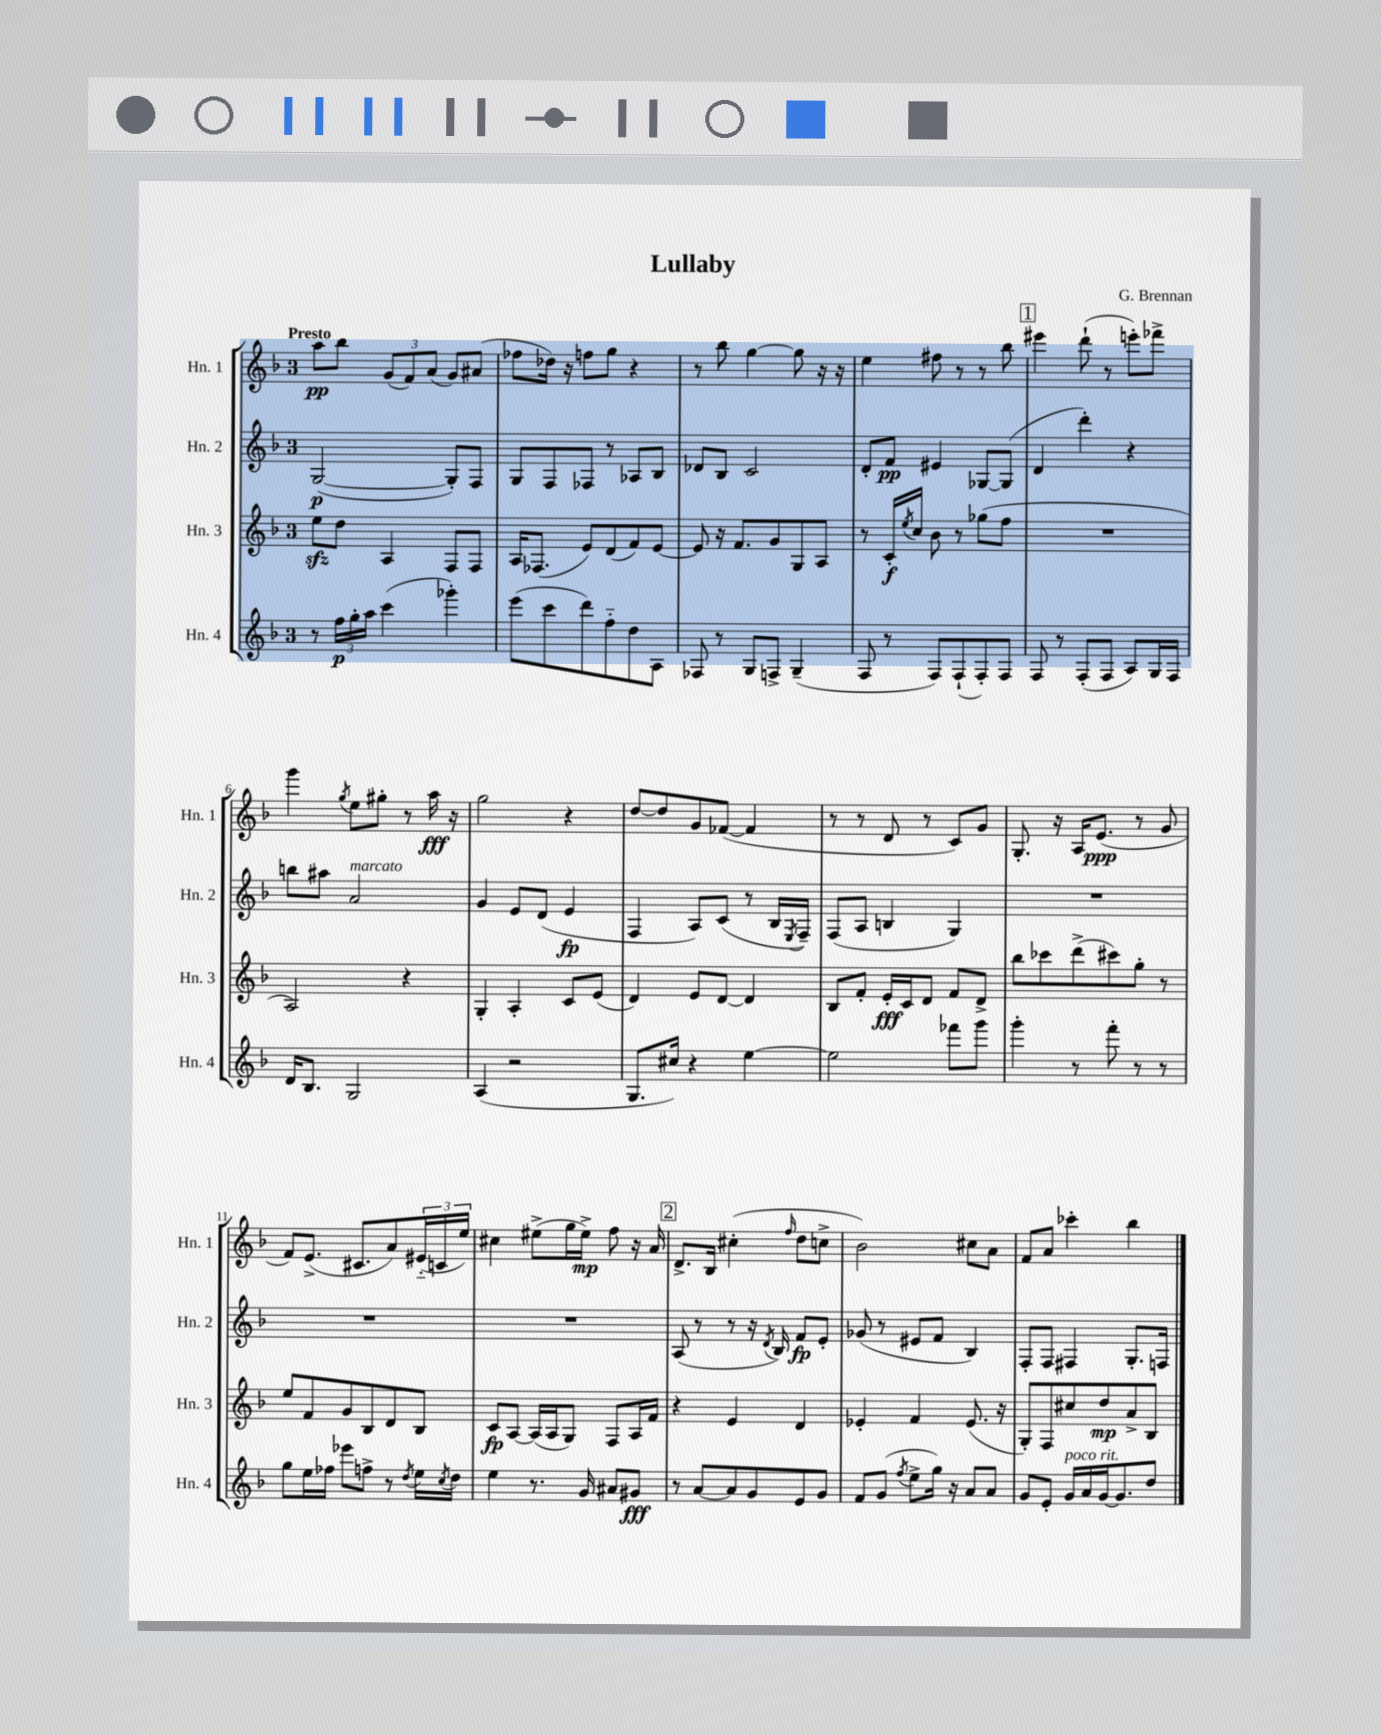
\header { title = "Lullaby" composer = "G. Brennan" }
<<
\new StaffGroup <<
\new Staff = "s0" \with { instrumentName = "Hn. 1" shortInstrumentName = "Hn. 1" } {
    \clef treble \key f \major \once \override Staff.TimeSignature.style = #'single-digit \time 3/4 \tempo "Presto"
    a''8\pp bes''8 \tuplet 3/2 { g'8( f'8) a'8( } g'8) ais'8( |
    fes''8 des''16) r16 f''8 g''8 r4 |
    r8 bes''8 g''4~ g''8 r16 r16 |
    e''4 fis''8 r8 r8 bes''8 |
    \mark \markup { \box "1" } eis'''4 d'''8-!( r8 e'''8-.) fes'''8-> |
    g'''4 \acciaccatura { g''8 } e''8 gis''8-. r8 a''16\fff r16 |
    g''2 r4 |
    d''8~ d''8 g'8 fes'8~( fes'4 |
    r8 r8 d'8 r8 c'8) g'8 |
    g8.-. r16 a16 e'8.\ppp( r8 g'8 |
    f'8) e'8.->( cis'8. a'8) \tuplet 3/2 { eis'16-_( c'16 e''16) } |
    cis''4 eis''8->( g''16 eis''16->\mp) f''8 r16 a'16 |
    \mark \markup { \box "2" } d'8.-> bes16 cis''4-.( \grace { f''16 } d''8 c''8-> |
    bes'2) cis''8 a'8 |
    f'8 a'8 ces'''4-. bes''4 \bar "|." |
}
\new Staff = "s1" \with { instrumentName = "Hn. 2" shortInstrumentName = "Hn. 2" } {
    \clef treble \key f \major \once \override Staff.TimeSignature.style = #'single-digit \time 3/4
    g2~\p( g8-.) f8 |
    g8 f8 fes8 r8 aes8 bes8 |
    des'8 bes8 c'2 |
    d'8-. f'8\pp eis'4 ges8~ ges8( |
    \mark \markup { \box "1" } d'4 d'''4-.) r4 |
    b''8 ais''8 a'2^\markup { \italic "marcato" } |
    g'4 e'8 d'8( e'4\fp |
    f4 a8) c'8( r8 bes16 \acciaccatura { e8 } f16--) |
    f8( a8 b4 g4) |
    R2. |
    R2. |
    R2. |
    \mark \markup { \box "2" } a8( r8 r8 r16 \acciaccatura { d'8 } bes16) f'8\fp e'8-. |
    ges'8( r8 eis'8 f'8 bes4) |
    f8-. f8 fis4 g8.-. f16 \bar "|." |
}
\new Staff = "s2" \with { instrumentName = "Hn. 3" shortInstrumentName = "Hn. 3" } {
    \clef treble \key f \major \once \override Staff.TimeSignature.style = #'single-digit \time 3/4
    e''8\sfz d''8 a4 f8 f8 |
    a16 fes8.( e'8) d'8( f'8) e'8~ |
    e'8 r16 f'8. g'8 g8 a8 |
    r8 c'16-.\f \acciaccatura { e''8 } c''16 bes'8 r8 ges''8( f''8 |
    \mark \markup { \box "1" } R2. |
    a2) r4 |
    g4-. a4-. c'8 e'8( |
    d'4) e'8 d'8~ d'4 |
    bes8 f'8-. e'16-.\fff c'16 d'8 f'8 d'8-> |
    bes''8 ces'''8 d'''8->( cis'''8) g''8-. r8 |
    e''8 f'8 g'8 bes8 d'8 bes8 |
    c'8\fp a8~ a16( a16 g8) f8 a16 f'16 |
    \mark \markup { \box "2" } r4 e'4 d'4 |
    ees'4-. f'4 ees'8.( r16 |
    g8-.) f8 cis''8 d''8\mp a'8-> bes8 \bar "|." |
}
\new Staff = "s3" \with { instrumentName = "Hn. 4" shortInstrumentName = "Hn. 4" } {
    \clef treble \key f \major \once \override Staff.TimeSignature.style = #'single-digit \time 3/4
    r8 \tuplet 3/2 { f''16\p g''16-. a''16 } c'''4( ges'''4-.) |
    e'''8( c'''8 d'''8) f''8-_ d''8 a8 |
    fes8 r8 g8 f8-> g4--( |
    f8 r8 f8) f8-!( f8-.) f8 |
    \mark \markup { \box "1" } f8 r8 f8-.( f8 a8) g16 f16 |
    d'16 bes8. g2 |
    a4( r2 |
    g8. cis''16) r4 e''4~ |
    e''2 fes'''8 g'''8 |
    g'''4-. r8 f'''8-. r8 r8 |
    g''8 e''16 fes''16 ees'''8 f''8-> r8 \acciaccatura { d''8 } e''16 \acciaccatura { c''8 } d''16 |
    e''4 r8. g'16 ais'8 gis'8\fff |
    \mark \markup { \box "2" } r8 a'8~ a'8 g'8 e'8 g'8 |
    f'8 g'8( \acciaccatura { f''8 } e''8-> g''16) r16 a'8 a'8 |
    g'8 e'8-. g'16^\markup { \italic "poco rit." } a'16 g'16~ g'8. d''8 \bar "|." |
}
>>
>>
